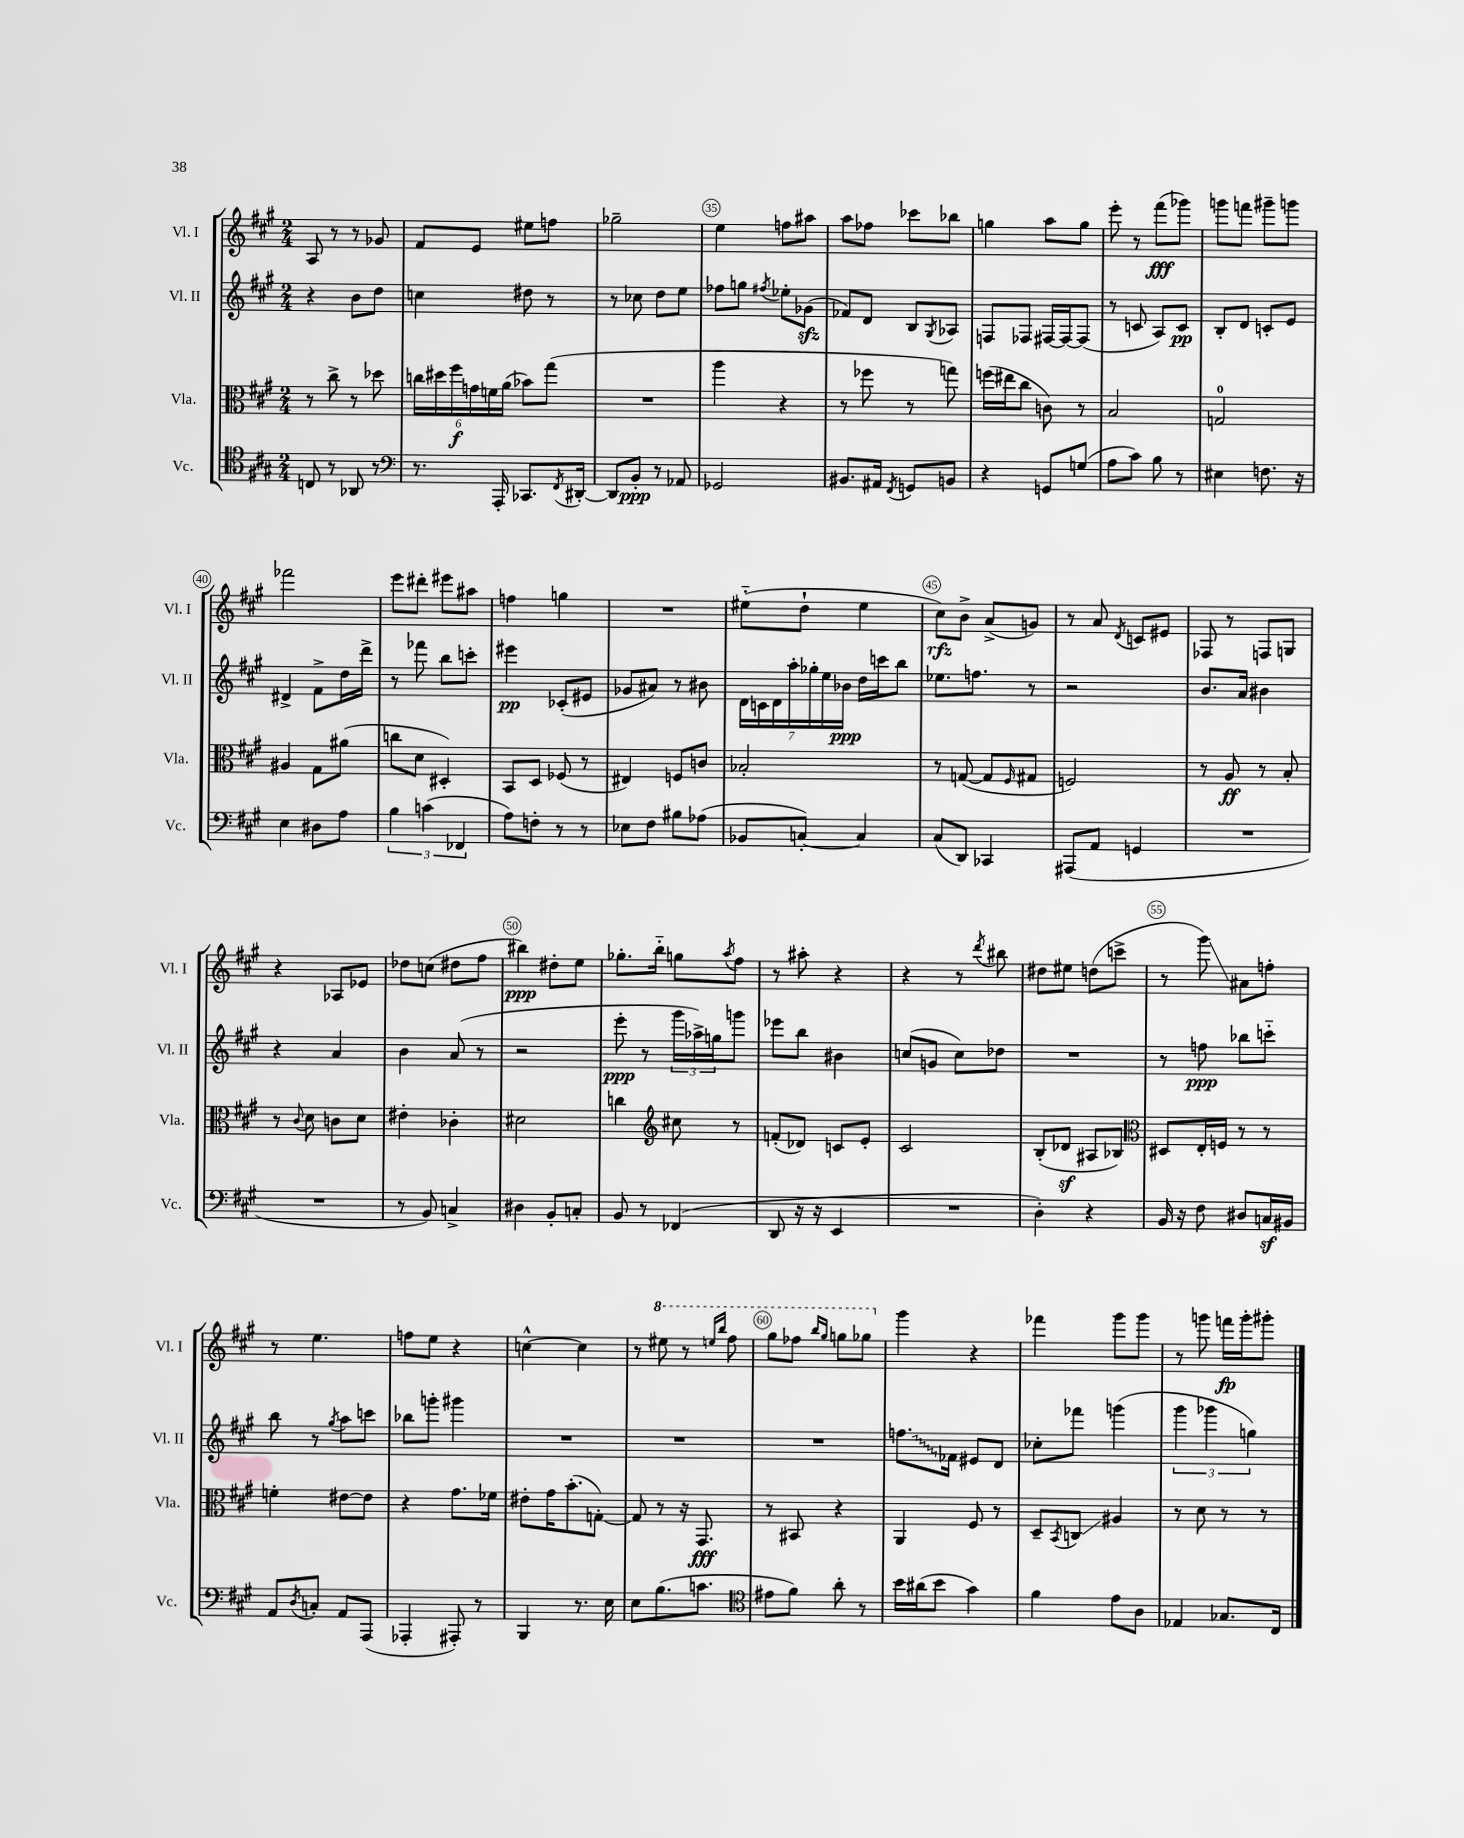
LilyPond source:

<<
\new StaffGroup <<
\new Staff = "s0" \with { instrumentName = "Vl. I" shortInstrumentName = "Vl. I" } {
    \clef treble \key a \major \numericTimeSignature \time 2/4
    a8 r8 r8 ges'8 |
    fis'8 e'8 eis''8 f''8 |
    ges''2-- |
    e''4 f''8 ais''8 |
    a''8 fes''8 ces'''8 bes''8 |
    g''4 a''8 g''8 |
    e'''8-. r8 fis'''8\fff( ges'''8) |
    g'''8 f'''8 gis'''8-- g'''8 |
    fes'''2 |
    e'''8 dis'''8-. eis'''8 ais''8 |
    f''4 g''4 |
    R2 |
    eis''8-_( d''8-! eis''4 |
    cis''8\rfz) b'8-> a'8->( g'8) |
    r8 a'8 \acciaccatura { d'8 } c'8 eis'8 |
    fes8 r8 f8 g8 |
    r4 aes8 ees'8 |
    des''8 c''8( dis''8 fis''8 |
    bis''4\ppp) dis''8-. e''8 |
    ges''8.-. b''16-_ g''8 \acciaccatura { a''8 } fis''8 |
    r8 ais''8-. r4 |
    r4 r8 \acciaccatura { d'''8 } bis''8 |
    dis''8 eis''8 d''8( c'''8-> |
    r8 gis'''8\glissando) ais'8 f''8-. |
    r8 e''4. |
    f''8 e''8 r4 |
    c''4~-^ c''4 |
    r8 \ottava #1 eis'''8 r8 \grace { e'''16 b'''16 } fis'''8 |
    gis'''8 fes'''8 \grace { b'''16 gis'''16 } g'''8 ges'''8 \ottava #0 |
    gis'''4 r4 |
    fes'''4 gis'''8 gis'''8 |
    r8 g'''8 f'''16\fp g'''16-. gis'''8-. \bar "|." |
}
\new Staff = "s1" \with { instrumentName = "Vl. II" shortInstrumentName = "Vl. II" } {
    \clef treble \key a \major \numericTimeSignature \time 2/4
    r4 b'8 d''8 |
    c''4 dis''8 r8 |
    r8 ces''8 d''8 e''8 |
    fes''8 g''8 \acciaccatura { fis''8 } ees''8-. ges'8\sfz( |
    fes'8) d'8 b8 \acciaccatura { gis8 } aes8 |
    f8 fes8 fis16~ fis16~ fis8( |
    r8 c'8 a8) c'8\pp |
    b8-. d'8 c'8-. e'8 |
    dis'4-> fis'8-> d''16 d'''16-> |
    r8 fes'''8 b''8 c'''8-. |
    eis'''4\pp ces'8-.( eis'8 |
    ges'8 ais'8) r8 bis'8 |
    \tuplet 7/4 { d'16 c'16 d'16 a''16-. ges''16-. e''16 bes'16\ppp } d''16 c'''16 b''8 |
    ees''8. f''8. r8 |
    r2 |
    b'8. a'16 bis'4 |
    r4 a'4 |
    b'4 a'8( r8 |
    r2 |
    e'''8-.\ppp r8 \tuplet 3/2 { gis'''16 aes''16->) g''16 } g'''8 |
    ees'''8 b''8 bis'4 |
    c''8( g'8 c''8) des''8 |
    R2 |
    r8 f''8\ppp bes''8 c'''8-_ |
    b''8 r8 \acciaccatura { gis''8 } a''8 c'''8 |
    bes''8 g'''8-. gis'''4 |
    R2 |
    R2 |
    R2 |
    \once \override Glissando.style = #'zigzag f''8.\glissando fes'16 eis'8 d'8 |
    ces''8-. fes'''8 g'''4( |
    \tuplet 3/2 { gis'''4 ges'''4 g''4) } \bar "|." |
}
\new Staff = "s2" \with { instrumentName = "Vla." shortInstrumentName = "Vla." } {
    \clef alto \key a \major \numericTimeSignature \time 2/4
    r8 cis''8-> r8 des''8 |
    \tuplet 6/4 { c''16 dis''16 fis''16\f g'16 f'16 a'16( } bes'8) gis''8( |
    R2 |
    a''4 r4 |
    r8 fes''8 r8 g''8) |
    f''16( eis''16 cis''8 c'8) r8 |
    b2 |
    g2-0 |
    ais4 gis8 ais'8( |
    c''8 d'8 dis4-.) |
    b,8 d8 fes8( r8 |
    eis4) f8 c'8 |
    bes2-. |
    r8 g8~( g8 \grace { fis16 } gis8 |
    f2) |
    r8 a8\ff r8 b8-. |
    r8 \appoggiatura { cis'8 } d'8 c'8 d'8 |
    eis'4-. ces'4-. |
    dis'2 |
    c''4 \clef treble cis''8 r8 |
    f'8-.( des'8) c'8 e'8-. |
    cis'2 |
    b8-.( des'8\sf ais8 bes8) |
    \clef alto dis8 e16-. f16 r8 r8 |
    f'4-. eis'8~ eis'8 |
    r4 gis'8. fes'16 |
    eis'8-. gis'16 b'8.-.( g8~-.) |
    g8 r8 r16 gis,8.\fff |
    r8 bis,8 r4 |
    a,4 fis8 r8 |
    d8-- \acciaccatura { b,8 } c8\glissando ais4 |
    r8 d'8 r8 r8 \bar "|." |
}
\new Staff = "s3" \with { instrumentName = "Vc." shortInstrumentName = "Vc." } {
    \clef tenor \key a \major \numericTimeSignature \time 2/4
    c8 r8 aes,8 r8 |
    \clef bass r8. a,,16-. ces,8. \acciaccatura { fis,8 } dis,16~-. |
    dis,8 b,8-.\ppp r8 aes,8 |
    ges,2 |
    bis,8. ais,16 \acciaccatura { fis,8 } g,8 b,8 |
    r4 g,8 g8( |
    a8 cis'8) b8 r8 |
    eis4 f8. r16 |
    e4 dis8 a8 |
    \tuplet 3/2 { b4 c'4( fes,4 } |
    a8) f8-. r8 r8 |
    ees8 fis8 bis8 aes8( |
    bes,8 c8~-.) c4 |
    cis8( d,8) ces,4 |
    ais,,8( a,8 g,4 |
    R2 |
    R2 |
    r8 b,8) c4-> |
    dis4 b,8-. c8-. |
    b,8 r8 fes,4( |
    d,8 r16 r16 e,4 |
    R2 |
    d4-.) r4 |
    b,16 r16 fis8 dis8 c16\sf bis,16 |
    a,8 \acciaccatura { d8 } c8-. a,8 a,,8( |
    aes,,4-. ais,,8-.) r8 |
    b,,4 r8. e16 |
    e8 b8.( c'8. |
    \clef tenor eis'8 fis'8) a'8-. r8 |
    b'16 ais'16( b'8 gis'4) |
    fis'4 e'8 a8 |
    ees4 ges8. cis16 \bar "|." |
}
>>
>>
\layout { \context { \Score currentBarNumber = #32 \override BarNumber.break-visibility = ##(#f #t #t) barNumberVisibility = #(every-nth-bar-number-visible 5) \override BarNumber.stencil = #(make-stencil-circler 0.1 0.3 ly:text-interface::print) } }
